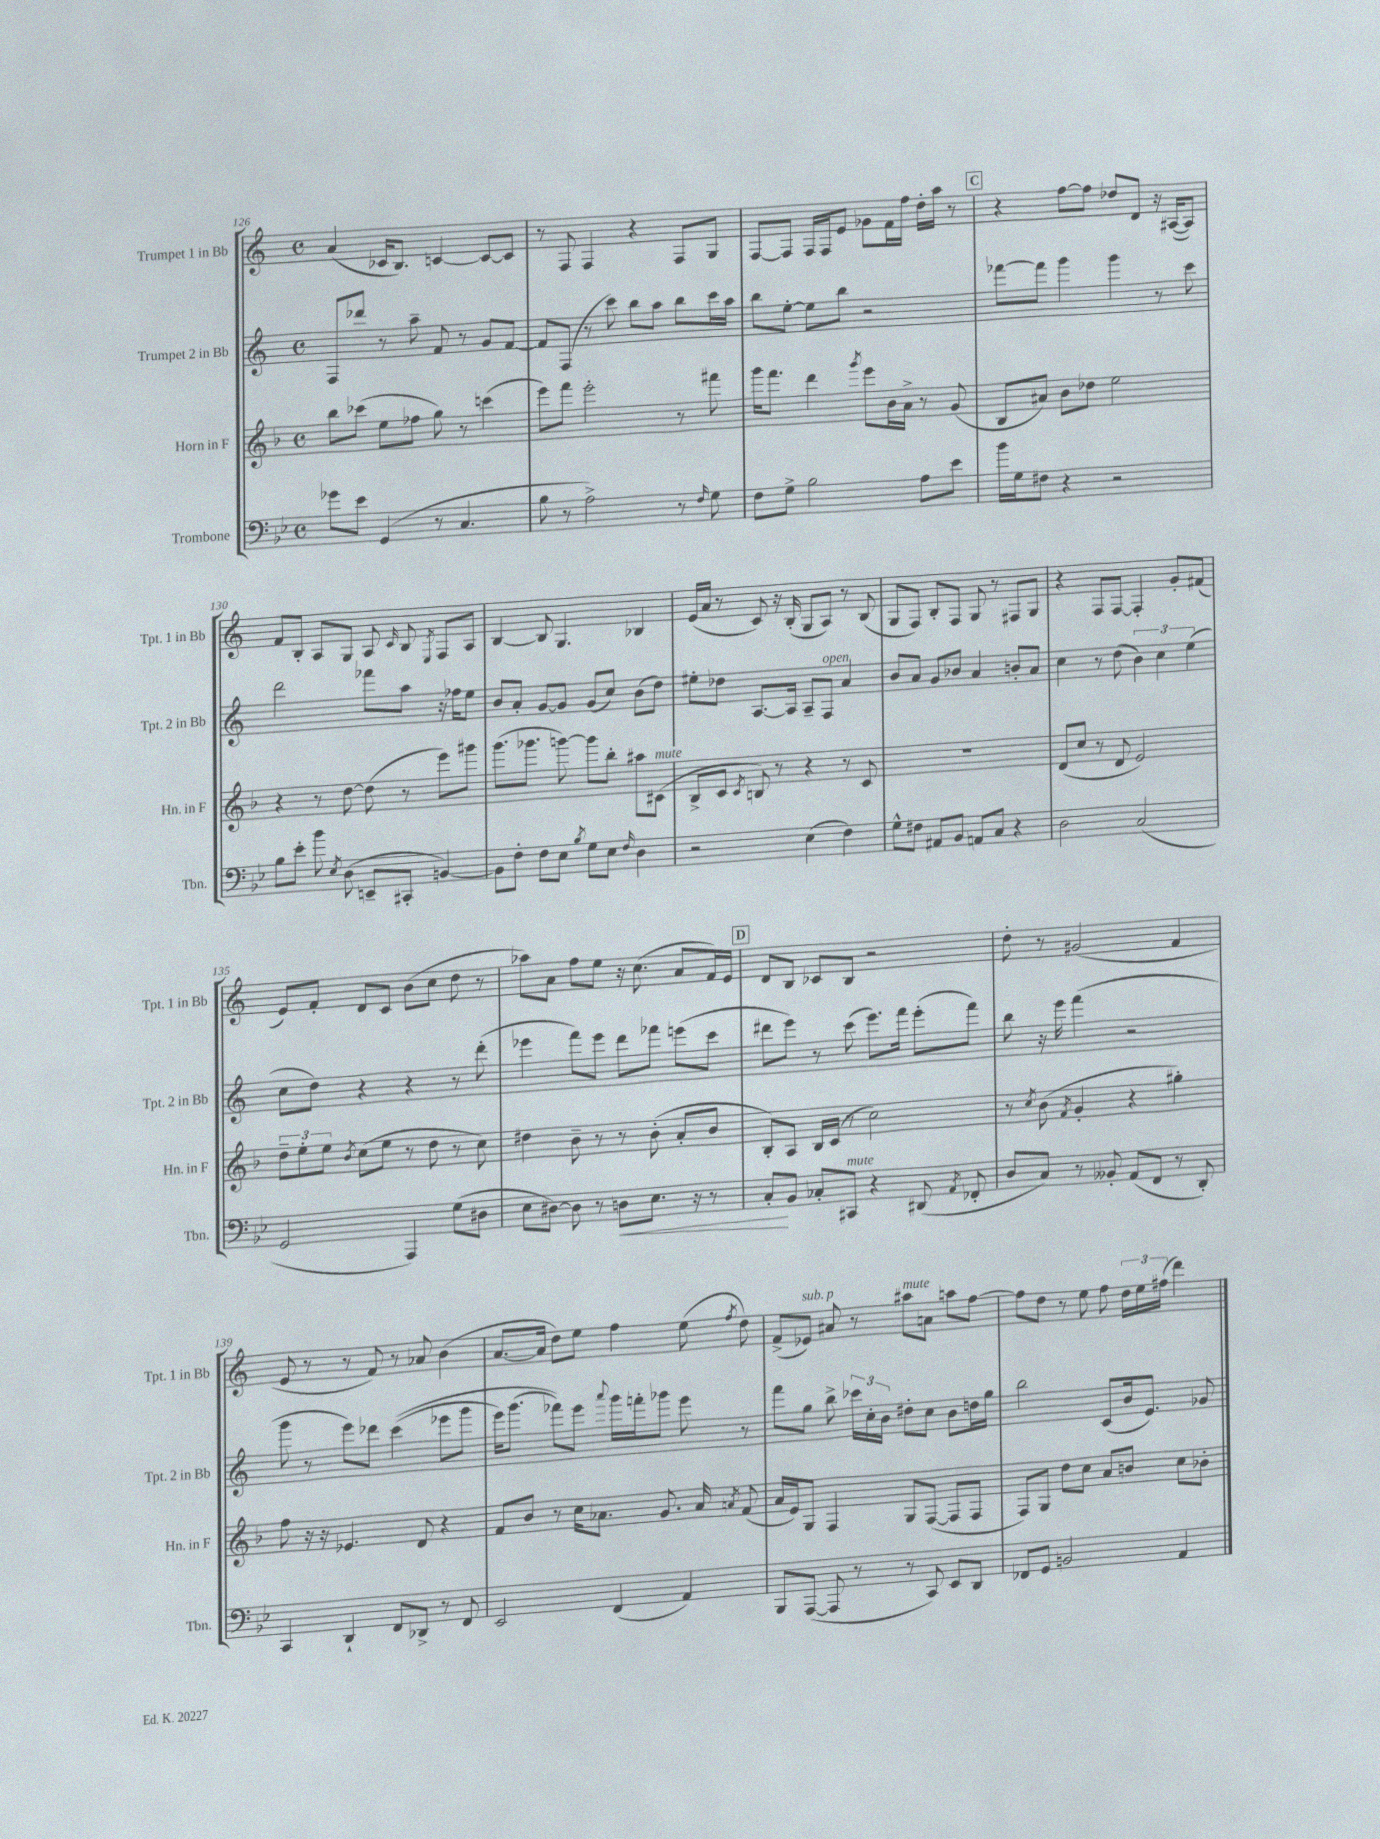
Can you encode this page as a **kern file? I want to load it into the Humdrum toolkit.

**kern	**kern	**kern	**kern
*staff4	*staff3	*staff2	*staff1
*clefF4	*clefG2	*clefG2	*clefG2
*k[b-e-]	*k[b-]	*k[]	*k[]
*M4/4	*M4/4	*M4/4	*M4/4
*met(c)	*met(c)	*met(c)	*met(c)
8g-	8bb-	8F	(4a
8e-	(8ccc-	8ddd-	.
(4GG	8ee	8r	16c-
.	.	.	8.B)
.	8ff-	8aa~	.
8r	8gg)	8f	[4c
4.C	8r	8r	.
.	(4ccc	8g	8c_
.	.	[8f	8c]
=	=	=	=
8B-	8eee)	8f]	8r
8r	8fff	(8F	8F
2A^)	2eee'	8r	4F
.	.	8ccc)	.
.	.	8bb	4r
.	.	8aa	.
8r	8r	8bb	8F
16qqF	.	.	.
8G	8fff#	16ccc	8G
.	.	16aa	.
=	=	=	=
8F	16ggg	8bb	[8F
.	8.fff	.	.
8G^	.	[8ee'	8F]
2B-	4ddd	8ee]	16F
.	.	.	16F
.	.	8bb	8e
.	8qggg	.	.
.	8eee	2r	8g-
.	16b-	.	16f
.	16a^	.	16ff
8A	8r	.	16dd'
.	.	.	16aa
8e-	(8g	.	8r
=	=	=	=
16b-	8B-	[8fff-	4r
16G	.	.	.
8F#	8a#)	8fff-]	.
4r	8b-	4ggg	[8ff
.	8dd-	.	8ff]
2r	2ee	4ggg	8dd-
.	.	.	8d
.	.	8r	16r
.	.	.	([16A#
.	.	8ccc	8A#])
=	=	=	=
8B-	4r	2ddd	8f
8e-'	.	.	8B'
8b-	8r	.	8A
8qE-	.	.	.
(8D	[8dd	.	8G
8EE~	(8dd]	8fff-	8A
.	.	.	16qqc
8CC#'	8r	8aa	8B
.	.	.	8qE
[4BB)	8eee)	16r	8F
.	.	16ff-	.
.	8ggg#	8ee	8A
=	=	=	=
8BB]	(8.ggg	8b	[4B
8F'	.	8a'	.
.	8.ggg-	.	.
8F	.	[8g	8B]
8E-	[8ggg)	8g]	4.G
8qB-	.	.	.
8G	8ggg]	(8g	.
8E-	8bb-'	8cc)	.
16qqF	.	.	.
4D	8aa#	(8b	4B-
.	(8c#	8dd)	.
=	=	=	=
2r	8B-^	8ee#'	(16e
.	.	.	16a
.	8c	8dd-	8r
.	8qc	.	.
.	8B)	[8.A	8c)
.	8r	.	16r
.	.	16A]	(16B'
(4E-	4r	8A~	8G
.	.	8F	8A)
4F)	8r	4a	8r
.	8c	.	(8B
=	=	=	=
8G^^	1r	8b	8G
8F#	.	8a	8F)
8AA#	.	8g	8B'
8BB-	.	8b-	8F
8AA	.	4a	8G
8C	.	.	8r
4r	.	8b'	8F#
.	.	8a	8G
=	=	=	=
2D	(8d	4cc	4r
.	8cc	.	.
.	8r	8r	8F
.	8d	(8dd	[8F
(2C	2e)	6b)	4F']
.	.	6cc	.
.	.	.	8g'
.	.	(6ee	.
.	.	.	(8f#
=	=	=	=
2GG	12dd~	8cc	8e)
.	12ee'	.	.
.	.	8dd)	8f'
.	12ee	.	.
.	8qb-	.	.
.	(8cc	4r	8d
.	8ee	.	8c
4AAA)	8r	4r	(8b
.	8dd	.	8cc
(8G	8r	8r	8dd
8D#	8cc)	(8ddd'	8r
=	=	=	=
8E-	4dd#	4eee-	8aa-)
[8D#)	.	.	8a
8D#]	8b-~	8fff)	8ff
8r	8r	8eee-	8ee
8D	8r	8ddd	16r
.	.	.	(8.cc
8.E-	(8b-'	8fff-	.
.	8a'	(8eee	8a
16r	.	.	.
8r	8b-	8ccc	16f)
.	.	.	16e
=	=	=	=
8C'	8B-')	8ddd#	8d
8BB-	8A	8eee)	8B
8C-'	16B-	8r	8c-
.	(16c	.	.
8CC#	8r	(8ccc	8B
4r	2cc)	8.eee)	2r
.	.	16fff	.
(8DD#	.	(8eee'	.
8qAA	.	.	.
8FF-'	.	8fff)	.
=	=	=	=
8D	8r	8bb	8dd'
.	8qcc	.	.
8C)	(8b-	16r	8r
.	.	16eee	.
.	8qf	.	.
8r	4g'	(4fff	(2g#
8BB--'	.	.	.
(8AA	4r	2r	.
8FF	.	.	.
8r	4gg#')	.	4f
8DD')	.	.	.
=	=	=	=
4CC	8ff	8ggg	8e
.	16r	8r	8r
.	16r	.	.
4DD`	4.e-	8eee)	8r
.	.	8ddd-	8f)
8FF	.	&((4ccc	8r
8DD-^	8d	.	8a-
8r	4r	8eee-	(4b
8FF	.	8ggg	.
=	=	=	=
2EE-	8f	16eee)	[8.a
.	.	(8.ggg	.
.	8b-	.	.
.	.	.	16a]
.	8r	8fff-)&)	8dd)
.	16cc	8eee	8ee
.	8.a-	.	.
.	.	8qqaaa	.
(4FF	.	16ggg	4ff
.	.	16fff'	.
.	8.g	8ggg-	.
4AA)	.	8eee	(8ee
.	16a-	.	.
.	8qa	.	8qff
.	(8f	8r	8dd)
=	=	=	=
8BBB-	16a	8fff	(8f^
.	16e)	.	.
([8AAA	8G	8gg	8e-)
8AAA]	4F	8bb^	8a#
8r	.	24ccc-	8r
.	.	24cc'	.
.	.	24b	.
8r	8G	8dd#'	8aa#
8CC)	([8F	8cc	8a
8EE-	8F]	8b	8aa
8DD	8F	16dd	[8ff
.	.	16gg	.
=	=	=	=
8FF-	8F)	2bb	8ff]
8GG	8G	.	8dd
2BB	8dd	.	8r
.	8cc	.	8ee
.	8a	(8c	8ff
.	8b	16b	24dd
.	.	.	24ee
.	.	8.e)	.
.	.	.	(24ff#
4AA	8cc	.	4ddd)
.	8b-'	8g-	.
==	==	==	==
*-	*-	*-	*-
